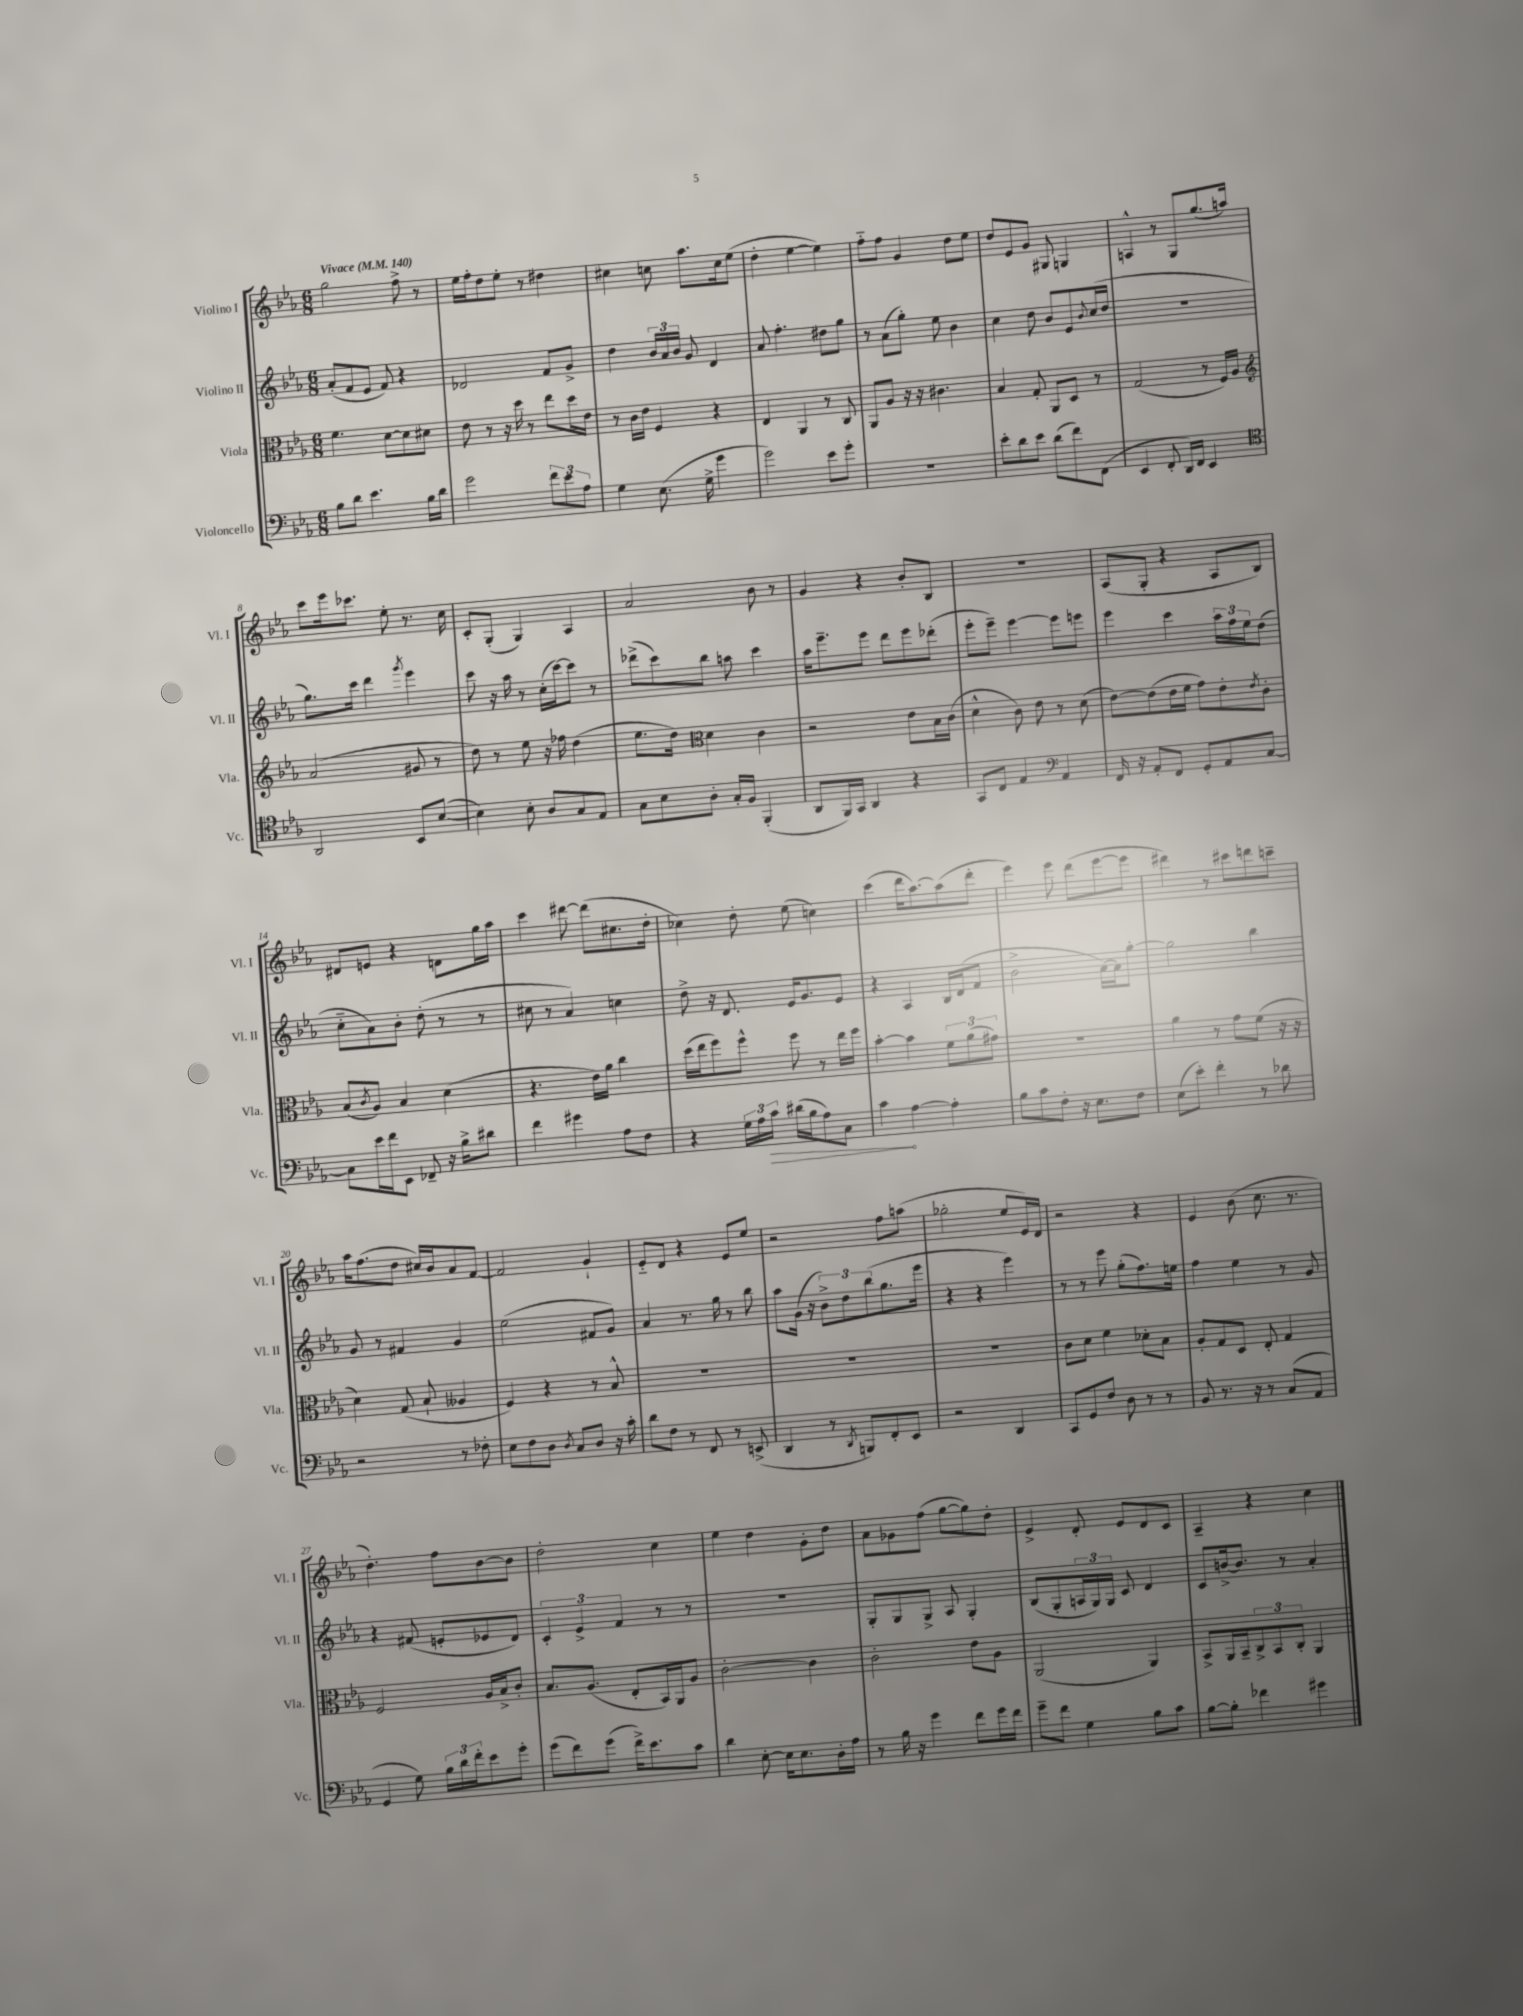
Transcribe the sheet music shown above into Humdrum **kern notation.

**kern	**kern	**kern	**kern
*staff4	*staff3	*staff2	*staff1
*clefF4	*clefC3	*clefG2	*clefG2
*k[b-e-a-]	*k[b-e-a-]	*k[b-e-a-]	*k[b-e-a-]
*M6/8	*M6/8	*M6/8	*M6/8
*MM140	*MM140	*MM140	*MM140
8B-	4.f	(8a-'	2gg
8d	.	8f	.
4.e-	.	8e-	.
.	[8d	8f)	.
.	8d]	4r	8ff^
16B-	8d#	.	8r
16d	.	.	.
=	=	=	=
2g	8e-	2d-	16ee-
.	.	.	16ff'
.	8r	.	8dd
.	16r	.	8ee-'
.	16dd	.	.
.	8r	.	8r
12f	8ee-	8f	4dd#
12e-	.	.	.
.	16dd	8g^	.
12A-	.	.	.
.	16e-	.	.
=	=	=	=
4G	8r	4dd	4cc#
.	16c	.	.
.	16e-	.	.
(8.E-	4F	24b-	8cc
.	.	24a-	.
.	.	24b-	.
.	.	8g	8.aa-
16G^	.	.	.
4g	4r	4d	.
.	.	.	16cc
.	.	.	(8ee-
=	=	=	=
2g)	4E-	8a-	4dd'
.	.	4.ff'	.
.	4AA-	.	[4ee-
8e-	8r	8dd#	4ee-])
8g'	8C	8gg	.
=	=	=	=
2.r	8AA-	8r	8ff'~
.	8A-	(8a-	8ff
.	16r	8gg')	4g
.	16r	.	.
.	4.c#	8ee-	.
.	.	4b-	8dd
.	.	.	8ee-
=	=	=	=
8e-'	4B-	4cc	8dd
8d	.	.	8e-
8e-	8G'	8dd	8g
(8d	8AA-	8b-	8G#
8f)	8D	8e-	4G
.	.	8qqb-	.
(8FF	8r	(16cc	.
.	.	16dd	.
=	=	=	=
4EE-	(2G	2.r	4A^^
8FF'	.	.	8r
16DD)	.	.	8G
16FF	.	.	.
4EE-	8r	.	(8.gg
.	16F)	.	.
.	16A-	.	16aa)
=	=	=	=
*clefC4	*clefG2	*	*
2AA-	(2a-	8.gg)	8ccc
.	.	.	16eee-
.	.	16ccc	8.ccc-
.	.	4ddd	.
.	.	.	8ee-'
.	.	8qggg	.
8BB-	8g#	4eee-	8.r
([8B-	8r	.	.
.	.	.	16cc
=	=	=	=
4B-])	8dd)	8ccc	8c'
.	8r	16r	(8G'
.	.	16aa-	.
8B-'	8ee-	8r	4G)
8A-	16r	(16cc'	.
.	16ff-	[16ccc)	.
8G	(4dd	8ccc]	4A-
8E-	.	8r	.
=	=	=	=
8G	8.ee-	(8ddd-^	2a-
8B-	.	8ccc)	.
.	16dd)	.	.
*	*clefC3	*	*
8A-'	4d	8bb-	.
16G'	.	8aa	.
16F	.	.	.
(4FF'	4c	4ccc	8b-
.	.	.	8r
=	=	=	=
8AA-	2r	16aa-	4g
.	.	8.eee-~	.
16FF)	.	.	.
16GG	.	.	.
4AA-	.	8eee-	4r
.	.	8ddd	.
4r	8e-	8eee-	8b-'
.	16B-	(8ddd-'	8B-
.	(16c	.	.
=	=	=	=
8GG	4d^^	8eee-'	2.r
8C	.	8eee-~)	.
4E-	8c)	[4eee-	.
.	8e-	.	.
*clefF4	*	*	*
4AA-	8r	8eee-]	.
.	(8d	8eee	.
=	=	=	=
16FF	[8e-)	4eee-	(8A-
16r	.	.	.
8AA-'	(8e-]	.	8G'
8FF	16e-	4ccc	4r
.	16f	.	.
8GG'	8g)	.	.
8AA-	8e-'	24aa-	8A-
.	.	24ff	.
.	.	24ee-	.
.	8qe-	.	.
[8C	8c'	(8dd	8B-)
=	=	=	=
8C]	(8B-	8cc'~	8d#
.	8qc	.	.
16e-	8A-)	8a-)	8e
16f	.	.	.
8EE-	4B-	8b-'	4r
8FF-~	.	(8dd'	.
16r	(4d	8r	8d
16B-^	.	.	.
8d#	.	8r	16gg
.	.	.	16aa-
=	=	=	=
4f	4.r	8cc#	4ccc
.	.	8r	.
4g#	.	4a-)	[8ddd#
.	16e-)	.	(8ddd#]
.	16a-	.	.
8A-	4cc	4cc	8.cc#
8F	.	.	.
.	.	.	16dd'
=	=	=	=
4r	(16dd	8dd^	4cc-)
.	16ee-	.	.
.	8ff)	16r	.
.	.	8.d	.
24G	8ff^^	.	8dd'
24A-	.	.	.
24c	.	.	.
(16d#	8ff	16e-	(8ee-
16B-	.	8.g	.
8A-)	8r	.	4cc)
8C	16ee-	8e-	.
.	16ff	.	.
=	=	=	=
4c	[4b-'	4r	(4ccc
[4A-	4b-]	4A-	16ddd
.	.	.	[8.aa-)
4A-']	12f	16B-	(8aa-]
.	.	(16d	.
.	(12a-	.	.
.	.	8f	8ddd'
.	12g#)	.	.
=	=	=	=
8B-	2.r	2b-^	4eee-)
8c	.	.	.
8F'	.	.	8eee-
16r	.	.	(8ddd
8.E-	.	.	.
.	.	[16a-)	[8eee-
.	.	16a-]	.
8F	.	[8gg'	8eee-]
=	=	=	=
(8E-	4a-	2gg]	4ddd#)
8e-')	.	.	.
4f'	8r	.	8r
.	8g	.	8ccc#
8r	(8f	4bb-	8ddd
8d-	16r	.	8ccc~
.	16r	.	.
=	=	=	=
2r	4d)	8g	16aa-
.	.	.	(8.ff
.	.	8r	.
.	(8G	4f#	8dd
.	8B-`	.	16cc#)
.	.	.	16b-
8r	4A--	4g	8a-
8F-'	.	.	[8f
=	=	=	=
8E-	4F)	(2ee-	2f]
8F	.	.	.
8D	4r	.	.
8qD	.	.	.
8C	.	.	.
8D	8r	8f#	4g`
16r	8B-^^	8g)	.
16c'	.	.	.
=	=	=	=
8d	2.r	4a-	8e-'~
8F	.	.	8d
8r	.	8.r	4r
8FF	.	.	.
.	.	16gg	.
8r	.	8r	8e-
(8EE^	.	8bb-	8ee-
=	=	=	=
4DD	2.r	8aa-	2r
.	.	(16g	.
.	.	16r	.
8r	.	12b-^)	.
.	.	12dd	.
8qDD	.	.	.
8BBB)	.	.	.
.	.	(12bb-	.
8FF'	.	8.gg	8ff
8EE-	.	.	(8aa
.	.	16eee-	.
=	=	=	=
2r	2.r	4r	2gg-'
.	.	4r	.
4DD	.	4eee-)	8ee-
.	.	.	16e-)
.	.	.	16d
=	=	=	=
8CC	8c	8r	2r
8GG	8d	8r	.
8F	4f	8eee-	.
8D	.	(8gg'	.
8r	8d-'	8.ff)	4r
8r	8B-	.	.
.	.	16ee	.
=	=	=	=
8BB-	8A-'	4ff	4e-
8.r	8G	.	.
.	8D	4ee-	(8b-
16r	.	.	.
8r	8E-'	.	8.cc
(8C	4G	8r	.
.	.	.	8.r
8AA-	.	8g	.
=	=	=	=
4GG	2F	4r	4.dd')
8G)	.	(8f#	.
24B-	.	8e'	8ff
24d	.	.	.
24f'	.	.	.
8e-	16A-	8e-	[8b-
.	16B-^	.	.
8g'	8c'	8d)	8b-]
=	=	=	=
(8g	8.B-	6c'	2dd'
8f)	.	.	.
.	.	6e-^	.
.	(8.A-	.	.
(8g	.	.	.
.	.	6f	.
16f^)	8E-'	.	.
8.e-	.	.	.
.	16BB-)	8r	4cc
.	16AA-	.	.
8c	8A-	8r	.
=	=	=	=
4d	[2c'	2.r	4ee-
[8E-'	.	.	4dd
16E-]	.	.	.
8.E-	.	.	.
.	4c]	.	8g'
16D'	.	.	8dd
16A-	.	.	.
=	=	=	=
8r	2c'	8G'	8a-
16B-	.	8G	8g-
16r	.	.	.
4g	.	8G^	(8ff
.	.	8A-	[8gg
8f	8e-	4G'	8gg])
16g	8A-	.	8dd'
16f	.	.	.
=	=	=	=
8g~	(2AA-	(8B-	4e-^
8f	.	8G'	.
4G	.	24A	8d'
.	.	24G)	.
.	.	24G	.
.	.	8c	8e-
8B-	4AA-)	4d	8d
8c	.	.	8c
=	=	=	=
[8B-	8BB-^	8c	4A-~
8B-']	16AA-	[16b^	.
.	16BB-~	8.b]	.
4f-	12C^	.	4r
.	12BB-	.	.
.	.	8r	.
.	12C'	.	.
4g#	4AA-	4a-'	4cc
==	==	==	==
*-	*-	*-	*-
